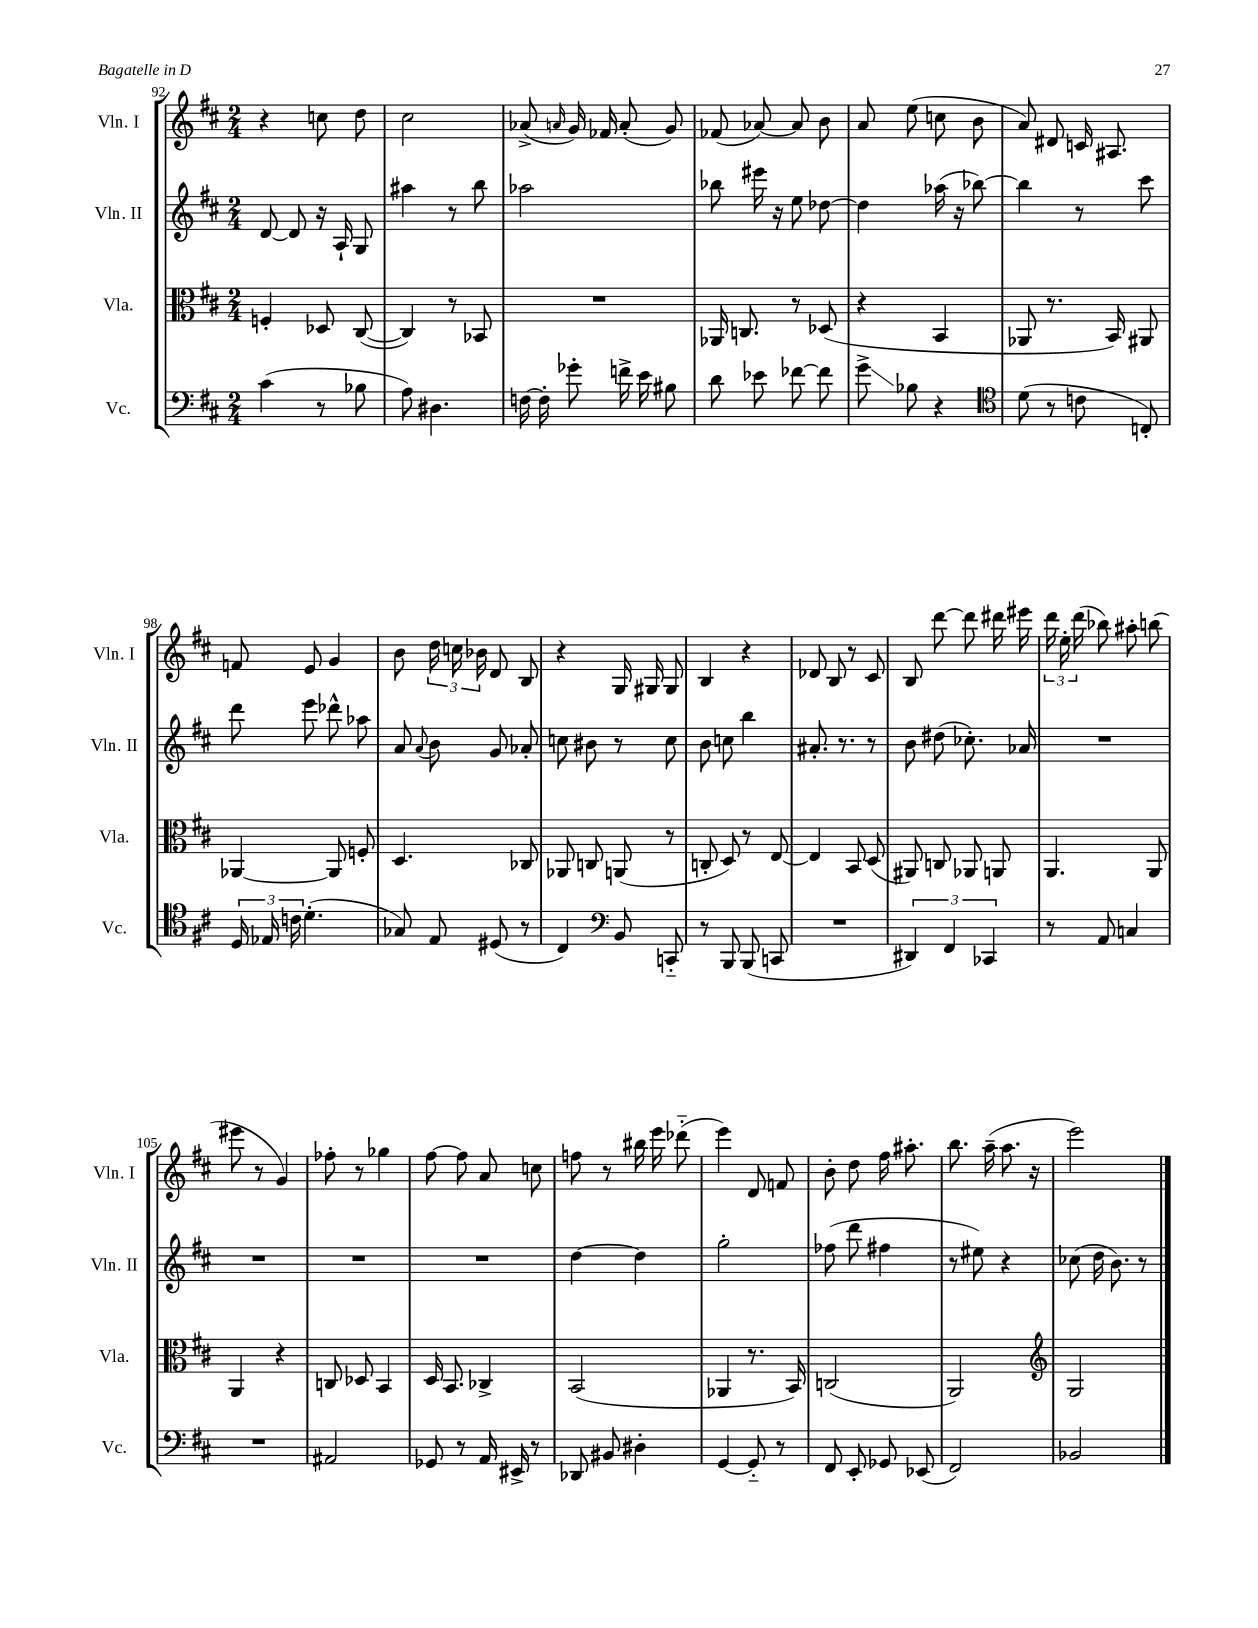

**kern	**kern	**kern	**kern
*staff4	*staff3	*staff2	*staff1
*clefF4	*clefC3	*clefG2	*clefG2
*k[f#c#]	*k[f#c#]	*k[f#c#]	*k[f#c#]
*M2/4	*M2/4	*M2/4	*M2/4
(4c#\	4F'/	[8d/	4r
.	.	8d/]	.
8r	8D-/	16r	8cc\
.	.	16A`/	.
8B-\	([8C#/	8G/	8dd\
=	=	=	=
8A\)	4C#/])	4aa#\	2cc#\
4.D#\	.	.	.
.	8r	8r	.
.	8BB-/	8bb\	.
=	=	=	=
[16F\	2r	2aa-\	(8a-^/
16F'\]	.	.	.
.	.	.	16qqa/
8g-'\	.	.	16g/)
.	.	.	16f-/
16f^\	.	.	(8a'/
16e\	.	.	.
8B#\	.	.	8g/)
=	=	=	=
8d\	16AA-/	8bb-\	(8f-/
.	8.C/	.	.
8e-\	.	16eee#\	[8a-/)
.	.	16r	.
[8f-\	8r	8ee\	8a-/]
8f-\]	(8D-/	[8dd-\	8b\
=	=	=	=
8g^\	4r	4dd-\]	8a/
8B-\	.	.	(8ee\
4r	4BB/	(16aa-\	8cc\
.	.	16r	.
.	.	[8bb-\)	8b\
=	=	=	=
*clefC4	*	*	*
(8d\	8AA-/	4bb-\]	8a/)
8r	8.r	.	8d#/
8c\	.	8r	16c/
.	16BB/)	.	8.A#/
8C'/)	8AA#/	8ccc#\	.
=	=	=	=
24D/	[4AA-/	8ddd\	8f/
24E-/	.	.	.
24c\	.	.	.
(4.d'\	.	8eee\	8e/
.	8AA-/]	8ddd-^^\	4g/
.	8F'/	8aa-\	.
=	=	=	=
8G-/)	4.D/	8a/	8b\
.	.	8qqa/	.
8E/	.	8b\	24dd\
.	.	.	24cc\
.	.	.	24b-\
(8D#/	.	8g/	8d/
8r	8C-/	8a-'/	8B/
=	=	=	=
4C#/)	8AA-/	8cc\	4r
.	8C/	8b#\	.
*clefF4	*	*	*
8BB/	(8AA/	8r	16G/
.	.	.	16G#/
8CC'~/	8r	8cc\	8G#/
=	=	=	=
8r	8C'/	8b\	4B/
8BBB/	8D/)	8cc\	.
(8BBB/	8r	4bb\	4r
8CC/	[8E/	.	.
=	=	=	=
2r	4E/]	8.a#'/	8d-/
.	.	.	8B/
.	.	8.r	.
.	8BB/	.	8r
.	(8D/	8r	8c#/
=	=	=	=
6DD#/)	8AA#/)	8b\	8B/
.	8C/	(8dd#\	[8ddd\
6FF#/	.	.	.
.	8AA-/	8.cc-'\)	8ddd\]
6CC-/	.	.	.
.	8AA/	.	16ddd#\
.	.	16a-/	16eee#\
=	=	=	=
8r	4.AA/	2r	24ddd\
.	.	.	24ee'\
.	.	.	(24ddd\
8AA/	.	.	8bb-\)
4C/	.	.	8aa#'\
.	8AA/	.	(8bb\
=	=	=	=
2r	4AA/	2r	8eee#\
.	.	.	8r
.	4r	.	4g/)
=	=	=	=
2AA#/	8C/	2r	8ff-'\
.	8D-/	.	8r
.	4BB/	.	4gg-\
=	=	=	=
8GG-/	16D/	2r	[8ff#\
.	8.BB/	.	.
8r	.	.	8ff#\]
16AA/	4C-^/	.	8a/
16EE#^/	.	.	.
8r	.	.	8cc\
=	=	=	=
8DD-/	(2BB/	[4dd\	8ff\
8BB#/	.	.	8r
4D#'\	.	4dd\]	16bb#\
.	.	.	16eee\
.	.	.	(8ddd-'~\
=	=	=	=
[4GG/	4AA-/	2gg'\	4eee\)
8GG'~/]	8.r	.	8d/
8r	.	.	8f/
.	16BB/)	.	.
=	=	=	=
8FF#/	(2C/	(8ff-\	8b'\
8EE'/	.	8ddd\	8dd\
8GG-/	.	4ff#\	16ff#\
.	.	.	8.aa#'\
(8EE-/	.	.	.
=	=	=	=
2FF#/)	2AA/)	8r	8.bb\
.	.	8ee#\)	.
.	.	.	(16aa~\
.	.	4r	8.aa\
.	.	.	16r
=	=	=	=
*	*clefG2	*	*
2BB-/	2G/	(8cc-\	2eee\)
.	.	16dd\	.
.	.	8.b\)	.
.	.	8r	.
==	==	==	==
*-	*-	*-	*-
